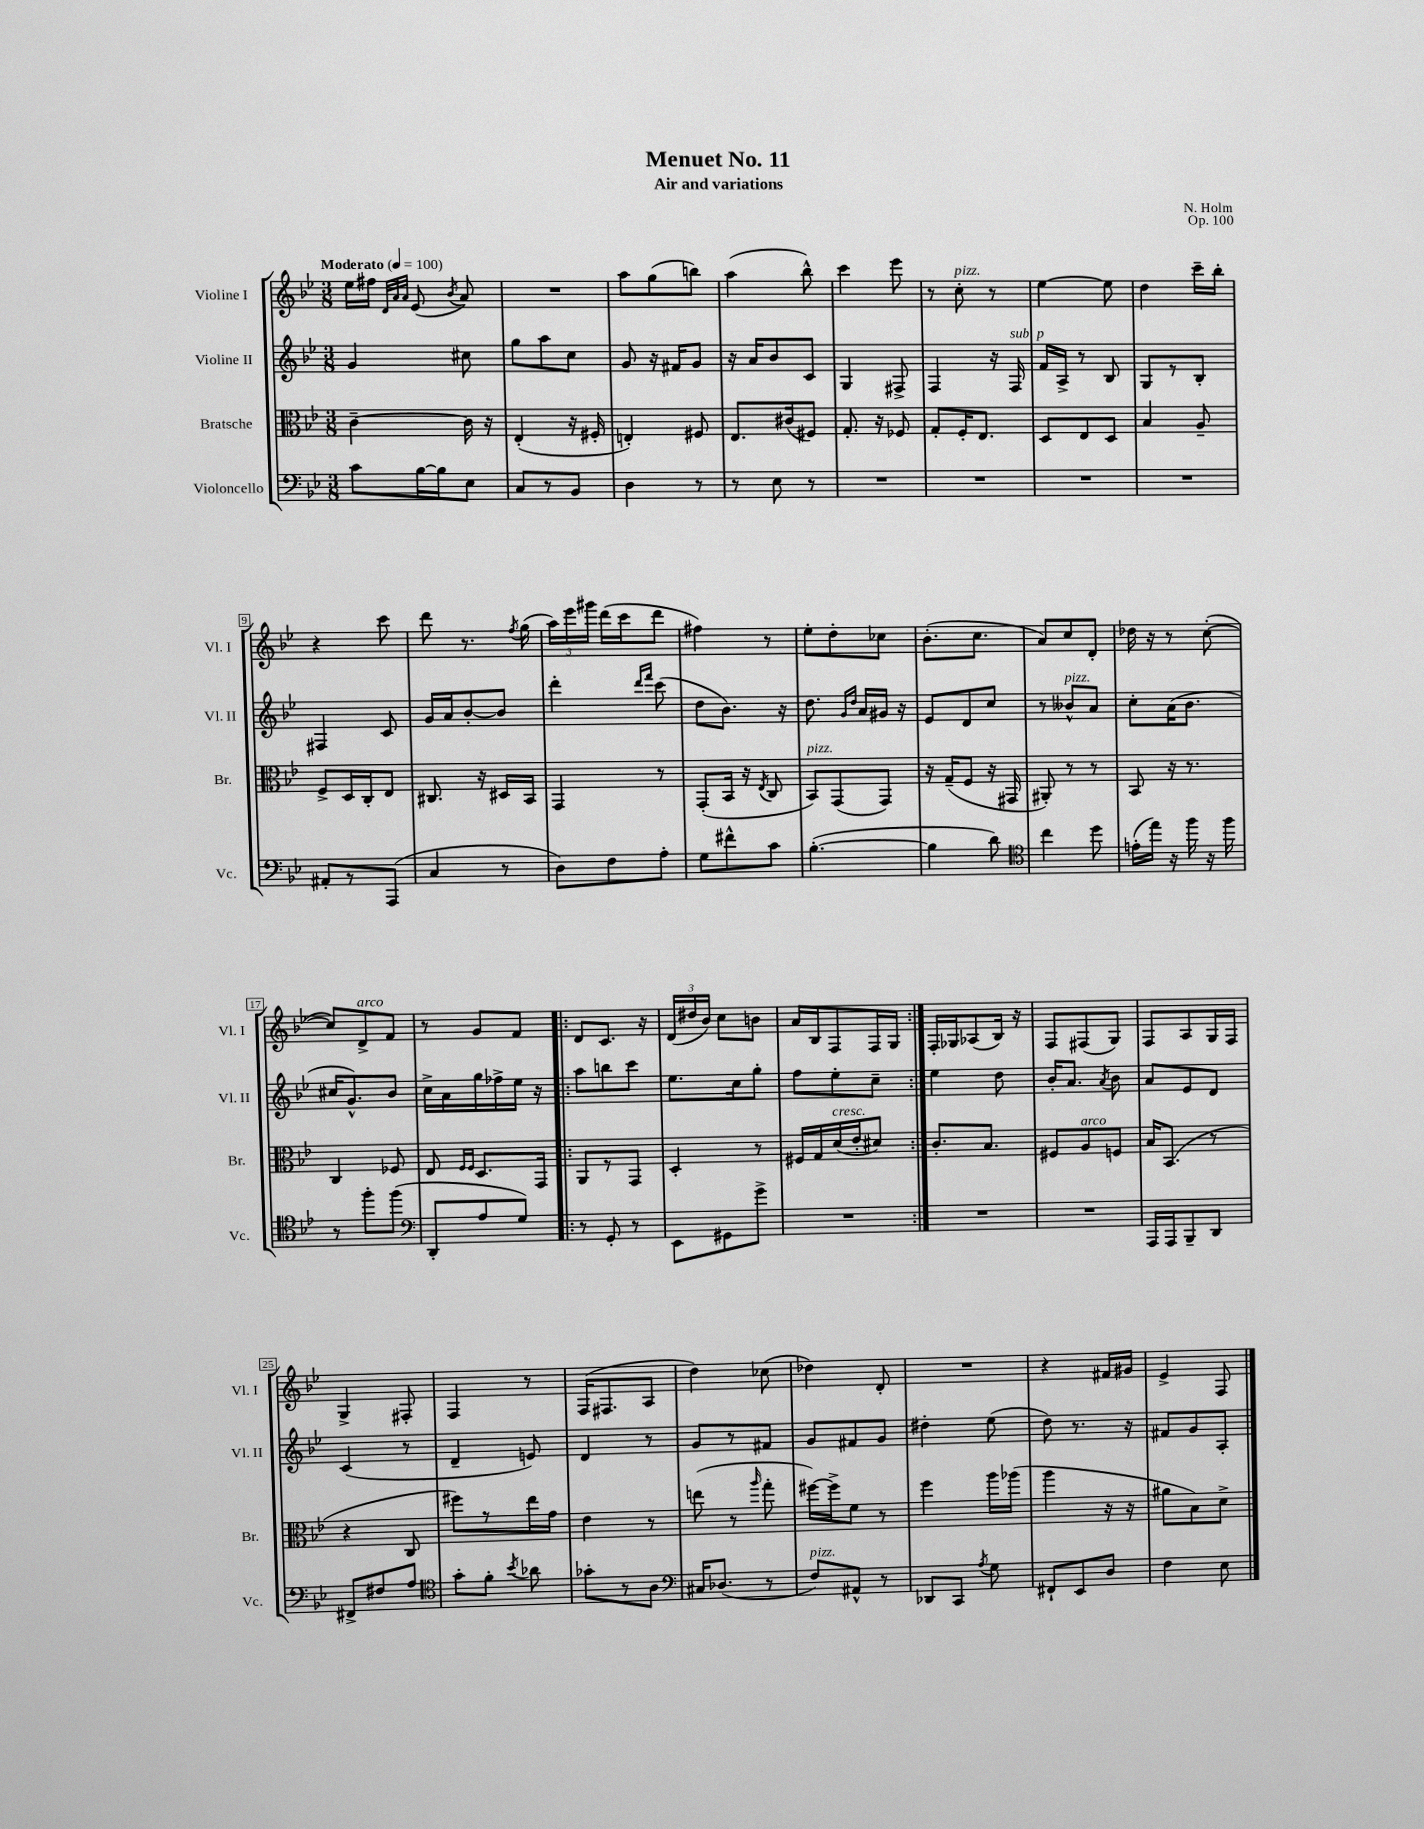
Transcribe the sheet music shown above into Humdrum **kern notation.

**kern	**kern	**kern	**kern
*staff4	*staff3	*staff2	*staff1
*clefF4	*clefC3	*clefG2	*clefG2
*k[b-e-]	*k[b-e-]	*k[b-e-]	*k[b-e-]
*M3/8	*M3/8	*M3/8	*M3/8
*MM100	*MM100	*MM100	*MM100
8c	[4c~	4g	16ee-
.	.	.	16ff#
.	.	.	32qqd
.	.	.	32qqa
.	.	.	32qqa
[16B-	.	.	(8e-
16B-]	.	.	.
.	.	.	8qb-
8E-	16c]	8cc#	8a)
.	16r	.	.
=	=	=	=
8C	(4E-'	8gg	4.r
8r	.	8aa	.
8BB-	16r	8cc	.
.	16F#'	.	.
=	=	=	=
4D	4E')	8g	8aa
.	.	16r	(8gg
.	.	16f#	.
8r	8F#	8g	8bb)
=	=	=	=
8r	8.E-	16r	(4aa
.	.	16a	.
8E-	.	8b-	.
.	(16c#	.	.
8r	8F#)	8c	8bb-^^)
=	=	=	=
4.r	8.G'	4G	4ccc
.	16r	.	.
.	8F-	8F#^	8eee-
=	=	=	=
4.r	8G'	4F	8r
.	16F'	.	8cc'
.	8.E-	.	.
.	.	16r	8r
.	.	16F	.
=	=	=	=
4.r	8D	16f	[4ee-
.	.	16A^	.
.	8E-	8r	.
.	8D	8B-	8ee-]
=	=	=	=
4.r	4B-	8G	4dd
.	.	8r	.
.	8A~	8B-'	16ccc~
.	.	.	16bb-'
=	=	=	=
8AA#'	8F^	4F#	4r
8r	16D	.	.
.	16C'	.	.
(8AAA	8E-	8c	8ccc
=	=	=	=
4C	8.C#	16g	8ddd
.	.	16a	.
.	.	[8b-'	8.r
.	16r	.	.
8r	16D#	8b-]	.
.	.	.	8qff
.	16BB-	.	(16gg
=	=	=	=
8D)	4GG	4ddd'	24aa)
.	.	.	24eee-
.	.	.	24ggg#
8F	.	.	(16ddd
.	.	.	16ccc
.	.	16qqddd	.
.	.	16qqfff	.
8A'	8r	(8ccc	8ddd
=	=	=	=
8G	(8GG'	8dd	4ff#)
8f#^^	16BB-	8.b-)	.
.	16r	.	.
.	8qE-	.	.
8c	8C	.	8r
.	.	16r	.
=	=	=	=
([4.B-'	8BB-)	8.dd	8ee-'
.	(8GG	.	8dd'
.	.	16qqg	.
.	.	16qqdd	.
.	.	16a	.
.	8GG)	16g#	8cc-
.	.	16r	.
=	=	=	=
4B-]	16r	8e-	(8.b-'
.	(16G~	.	.
.	8F	8d	.
.	.	.	8.cc
8d)	16r	8cc	.
.	16GG#	.	.
=	=	=	=
*clefC4	*	*	*
4cc	8AA#')	8r	8a)
.	8r	8b--^^	8cc
8dd	8r	8a	8d'
=	=	=	=
(16e'	8BB-	8cc'	16dd-
16ee-)	.	.	16r
16r	16r	(16a	8r
16ff	8.r	8.b-	.
16r	.	.	([8cc'
16ff	.	.	.
=	=	=	=
8r	4C	16cc#	8cc])
.	.	8.g^^)	.
8ff'	.	.	8d^
(8ff	8F-	8b-	8f
=	=	=	=
*clefF4	*	*	*
8DD'	8E-	16cc^	8r
.	.	16a	.
.	16qqF	.	.
.	16qqF	.	.
8A	8.D	16gg	8g
.	.	16ff-^	.
8G)	.	16ee-	8f
.	16GG	16r	.
=!|:	=!|:	=!|:	=!|:
8r	8AA	8aa	8d
8GG'	8r	8bb	8.c
8r	8GG	8ccc	.
.	.	.	16r
=	=	=	=
8EE-	4D'	8.ee-	(24d
.	.	.	24dd#
.	.	.	24b-)
8GG#	.	.	8cc
.	.	16cc	.
8g^	8r	8gg'	8b
=	=	=	=
4.r	16F#	8ff	16a
.	16G	.	16B-
.	(16d	8ee-'	8F
.	16e-'	.	.
.	8d#)	8cc~	16F
.	.	.	16G
=:|!	=:|!	=:|!	=:|!
4.r	8.c'	4ee-	16F'
.	.	.	16G-
.	.	.	(8A-
.	8.B-	.	.
.	.	8dd	16B-)
.	.	.	16r
=	=	=	=
4.r	8F#	16b-'	8F
.	.	8.a	.
.	8A	.	(8F#
.	.	8qa	.
.	8F	8b-	8G)
=	=	=	=
16AAA	16B-	8a	8F
16AAA	(8.BB-	.	.
8BBB-~	.	8e-	8A
8DD	8r	8d	16G
.	.	.	16F
=	=	=	=
8FF#^	4r	(4c	4G^
8F#	.	.	.
8A	8C	8r	8F#'
=	=	=	=
*clefC4	*	*	*
8g'	8ff#)	4d~	4F
8f'	8r	.	.
8qb-	.	.	.
8a-	16ee-	8e)	8r
.	16g	.	.
=	=	=	=
8g-'	4e-	4d	(16F
.	.	.	8.F#
8r	.	.	.
8A	8r	8r	8A
=	=	=	=
*clefF4	*	*	*
16C#	(8ee	8g	4dd)
(8.D-	.	.	.
.	8r	8r	.
.	16qqaa	.	.
8r	8gg'	8f#	(8cc-
=	=	=	=
8F)	[16ff#)	8g	4dd-)
.	16ff#^]	.	.
8AA#^^	8f	8f#	.
8r	8r	8g	8d'
=	=	=	=
8DD-	4ff	4dd#'	4.r
8CC	.	.	.
8qA	.	.	.
8G	16aa	(8ee-	.
.	(16aa-	.	.
=	=	=	=
8FF#`	4aa	8dd)	4r
8EE-	.	8.r	.
8D	16r	.	16f#
.	16r	16r	16g#
=	=	=	=
4F	8a#	8f#	4e-^
.	8B-)	8g	.
8E-	8d^	8A'	8F
==	==	==	==
*-	*-	*-	*-
